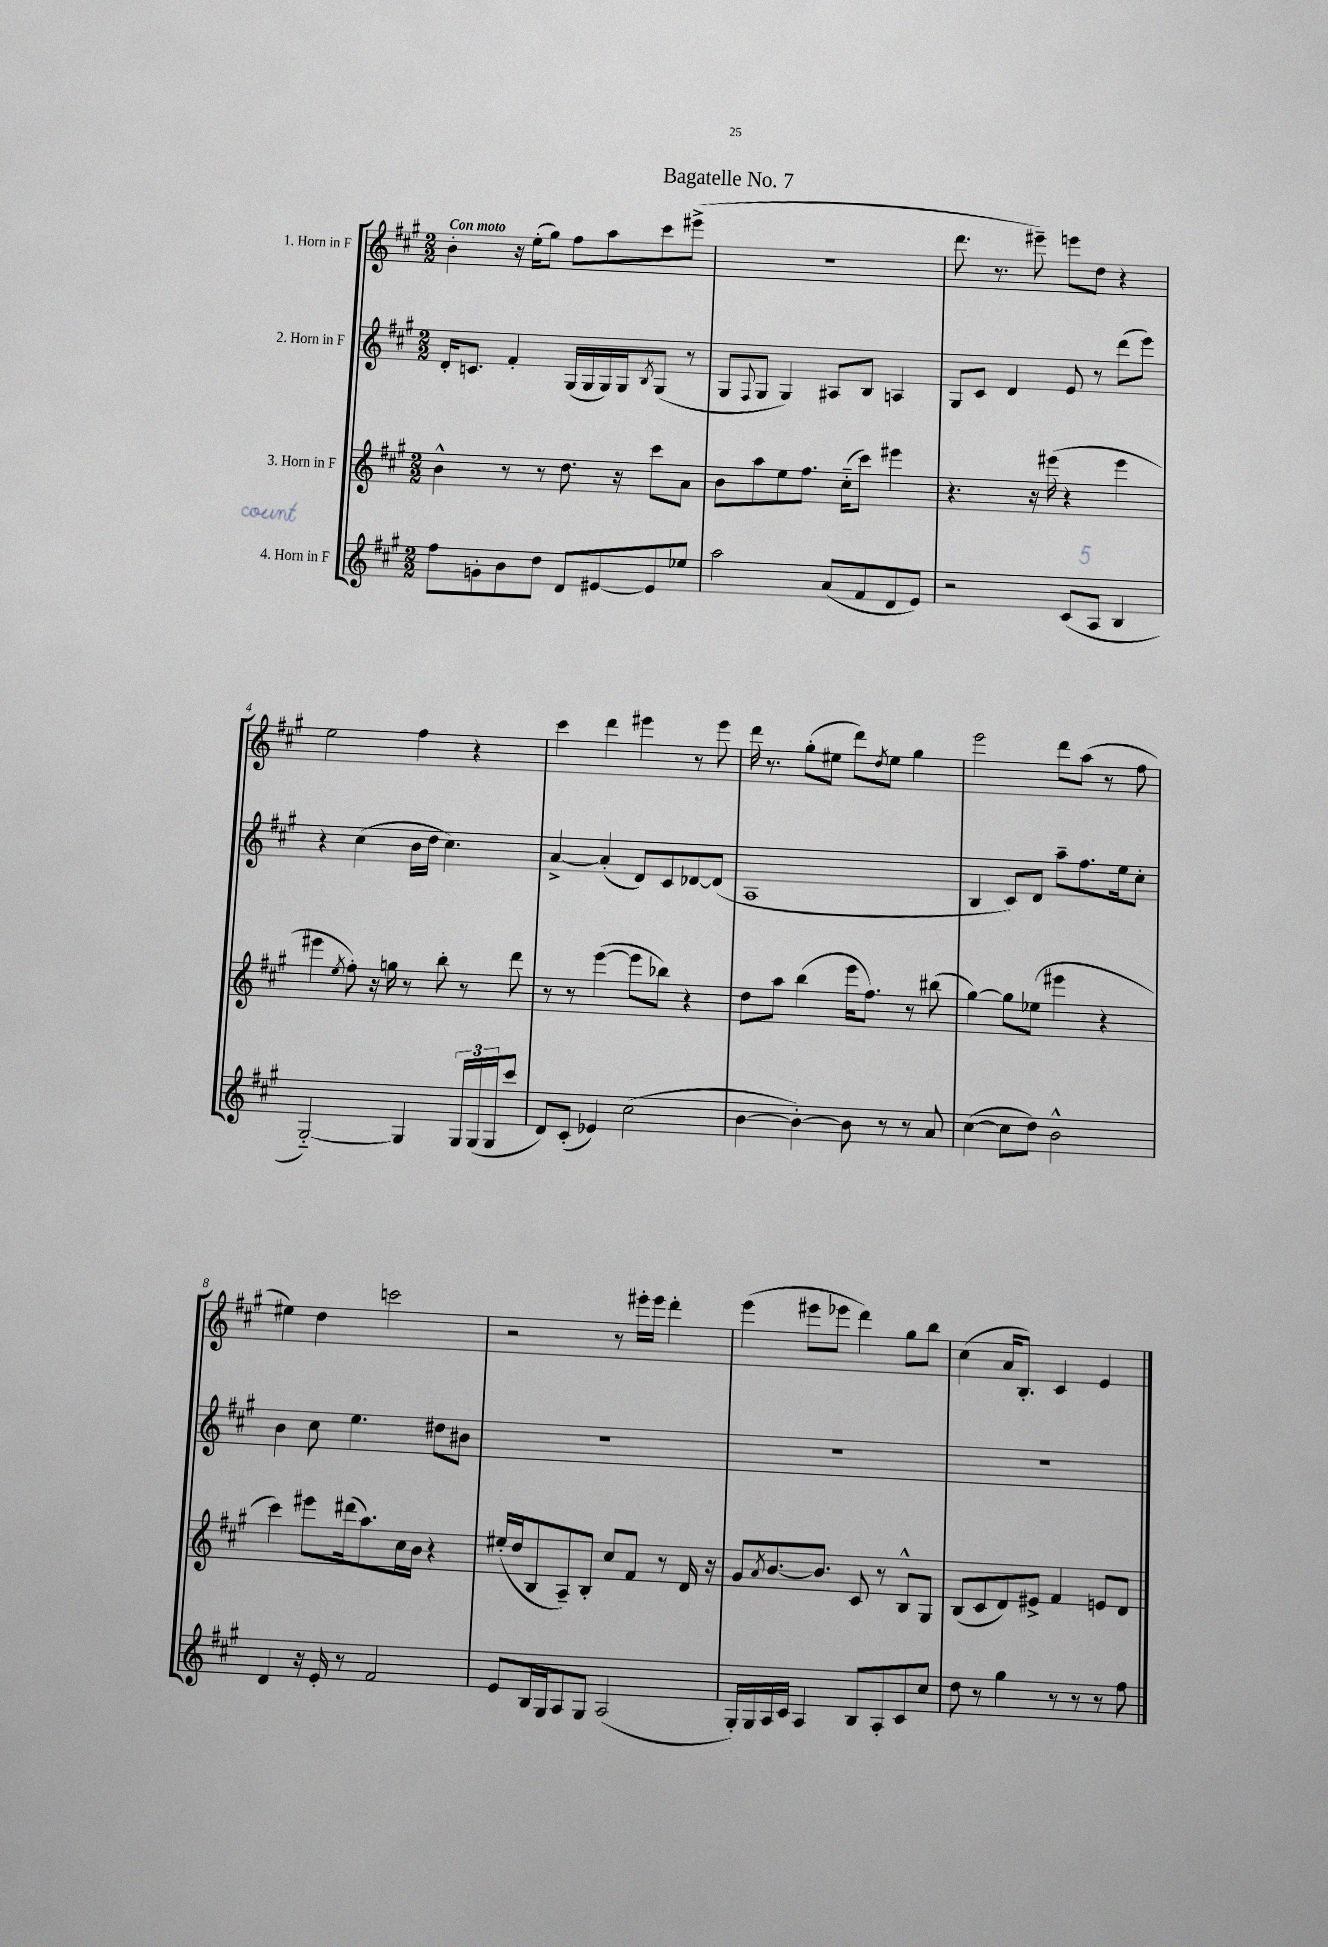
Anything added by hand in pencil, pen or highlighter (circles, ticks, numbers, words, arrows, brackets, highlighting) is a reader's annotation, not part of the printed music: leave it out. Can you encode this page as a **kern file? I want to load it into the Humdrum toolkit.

**kern	**kern	**kern	**kern
*part4	*part3	*part2	*part1
*staff4	*staff3	*staff2	*staff1
*I"4. Horn in F	*I"3. Horn in F	*I"2. Horn in F	*I"1. Horn in F
*clefG2	*clefG2	*clefG2	*clefG2
*k[f#c#g#]	*k[f#c#g#]	*k[f#c#g#]	*k[f#c#g#]
*M2/2	*M2/2	*M2/2	*M2/2
=1	=1	=1	=1
!	!	!	!LO:TX:a:B:t=Con moto
8ff#\L	4b^^\	16d'/KL	4b'\
.	.	8.cn/J	.
8gn'\	.	.	.
8b\	8r	4f#'/	16r
.	.	.	(16ee'\KL
8dd\J	8r	.	8gg#\J)
8d/L	8.dd\	(16G#/LL	8ff#\L
.	.	16G#/	.
[8e#X/	.	16G#/)	8aa\
.	16r	16G#/J	.
.	.	8qB/	.
8e#/]	8ccc#\L	(8G#/J	8ccc#\
8ee-X/J	8a\J	8r	(8eee#X^\J
=2	=2	=2	=2
2aa\	8b\L	8G#/L	1r
.	.	8qqF#/	.
.	8aa\	8G#/J	.
.	8ee\	4G#/)	.
.	8.ff#\J	.	.
(8a/L	.	8A#X/L	.
.	(16cc#\KL	.	.
8f#/	8ccc#\J)	8B/J	.
8d/	4eee#X\	4An/	.
8e/J)	.	.	.
=3	=3	=3	=3
2r	4.r	8G#/L	8.ddd\
.	.	8c#/J	.
.	.	.	8.r
.	.	4d/	.
.	16r	.	8eee#X~\)
.	(16eee#X\	.	.
(8c#/L	4r	8e/	8eeen\L
8A/J	.	8r	8dd\J
4B/	4eee#\	(8ddd\L	4r
.	.	8eee\J)	.
!!LO:LB:g=z
=4	=4	=4	=4
[2G#/)	4eee#X\	4r	2ee\
.	8qee/	.	.
.	8ff#'\)	(4cc#\	.
.	16r	.	.
.	16ggn\	.	.
4G#/]	8r	16b\LL	4ff#\
.	.	16dd\JJ	.
.	8bb'\	4.cc#\)	.
24G#/LL	8r	.	4r
(24G#/	.	.	.
24G#/J	.	.	.
8ccc#/J	8ddd\	.	.
=5	=5	=5	=5
8d/L)	8r	[4a^/	4ccc#\
(8c#'/J	8r	.	.
4e-X/)	([4eee\	(4a'/]	4ddd\
(2cc#\	8eee\L]	8d/L)	4eee#X\
.	8bb-X\J)	8c#/	.
.	4r	[8d-X/	8r
.	.	(8d-/J]	8eee#\
=6	=6	=6	=6
[4b\	8dd\L	1A	16ddd\
.	.	.	8.r
.	8aa\J	.	.
4b'\_)	(4bb\	.	(8gg#'\L
.	.	.	8ee#X\J
8b\]	16eee\KL	.	8ddd\L)
.	8.ff#\J)	.	.
.	.	.	8qdd/
8r	.	.	8ee#\J
8r	8r	.	4gg#\
8a/	(8bb#X\	.	.
=7	=7	=7	=7
([4cc#\	[4gg#\)	4B/	2eee\
8cc#\L]	8gg#\L]	8c#/L)	.
8dd\J)	(8ee-X\J	8d/J	.
2b^^\	4eee#X\	8aa~\L	8ddd\L
.	.	8.ff#\	(8aa\J
.	4r	.	8r
.	.	16ee\k	.
.	.	8cc#'\J	8ff#\
!!LO:LB:g=z
=8	=8	=8	=8
4d/	4ccc#\)	4b\	4ee#X\)
16r	8eee#X\L	8cc#\	4dd\
16e'/	.	.	.
8r	(16ddd#X\k	4.ee\	.
.	8.aa\)	.	.
2f#/	.	.	2cccn\
.	16cc#\L	.	.
.	16b\JJ	.	.
.	4r	8dd#X\L	.
.	.	8b#X\J	.
=9	=9	=9	=9
8e/L	(16ee#X'/LL	1r	2r
.	16dd/J	.	.
16B/L	8B/	.	.
16G#/J	.	.	.
8A/	8A~/)	.	.
8G#/J	8B'/J	.	.
(2A/	8cc#/L	.	8r
.	8f#/J	.	16eee#X'\LL
.	.	.	16eee#\JJ
.	8r	.	4ddd'\
.	16d/	.	.
.	16r	.	.
=10	=10	=10	=10
16G#'/LL)	8g#/L	1r	(4eee\
16G#/	.	.	.
.	8qa/	.	.
16A/	[8.b/	.	.
16c#/JJ	.	.	.
4A/	.	.	8eee#X\L
.	8.b/J]	.	.
.	.	.	8eee-X\J
8B/L	8c#/	.	4ddd\)
8A'/	8r	.	.
8c#/	8B^^/L	.	8gg#\L
8cc#/J	8G#/J	.	8bb\J
=11	=11	=11	=11
8dd\	(8B/L	1r	(4cc#\
8r	8c#/	.	.
4gg#\	8d/)	.	16a/KL
.	.	.	8.B'/J)
.	8e#X^/J	.	.
8r	4f#/	.	4c#/
8r	.	.	.
8r	8en/L	.	4e/
8ff#\	8d/J	.	.
==	==	==	==
*-	*-	*-	*-
